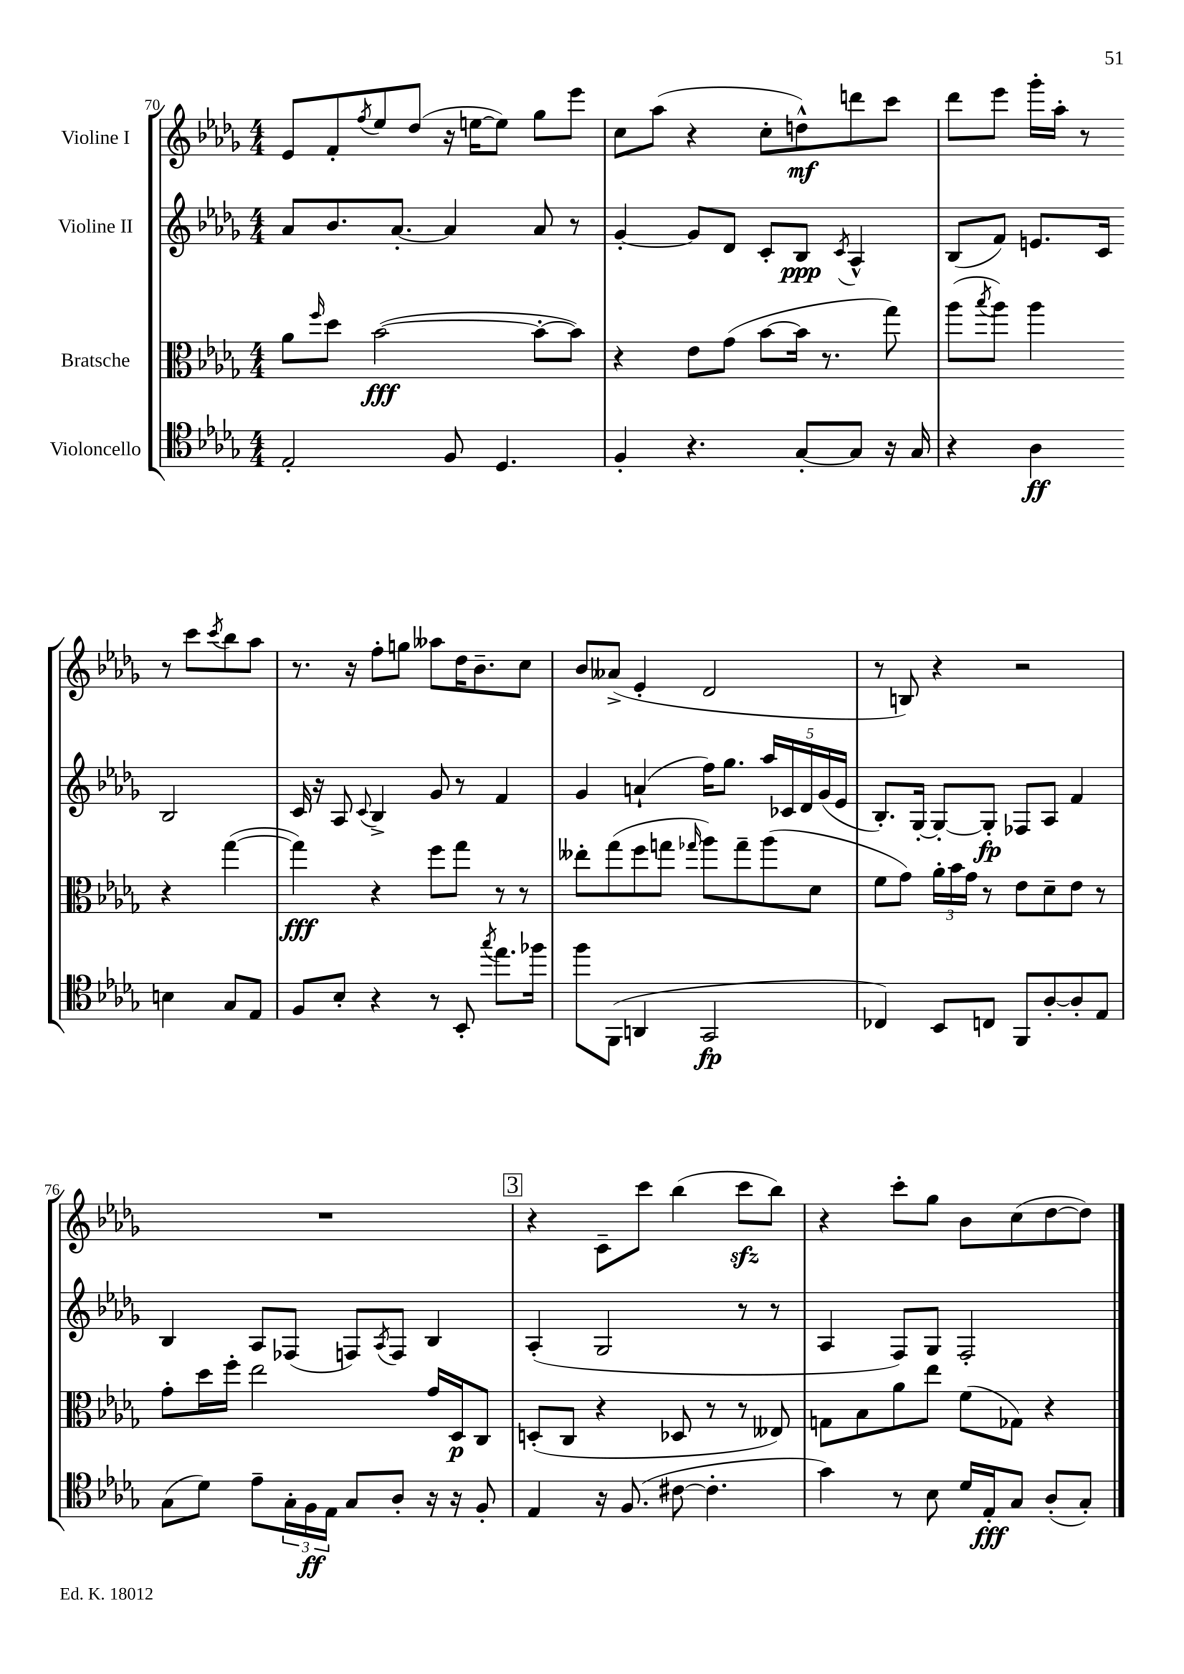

**kern	**kern	**kern	**kern
*staff4	*staff3	*staff2	*staff1
*clefC4	*clefC3	*clefG2	*clefG2
*k[b-e-a-d-g-]	*k[b-e-a-d-g-]	*k[b-e-a-d-g-]	*k[b-e-a-d-g-]
*M4/4	*M4/4	*M4/4	*M4/4
2E-'	8a-	8a-	8e-
.	16qqff	.	.
.	8dd-	8.b-	8f'
.	.	.	8qff
.	([2b-	.	8ee-
.	.	[8.a-'	.
.	.	.	(8dd-
8F	.	4a-]	16r
.	.	.	[16ee
4.D-	.	.	8ee])
.	8b-'_	8a-	8gg-
.	8b-])	8r	8eee-
=	=	=	=
4F'	4r	[4g-'	8cc
.	.	.	(8aa-
4.r	8e-	8g-]	4r
.	(8g-	8d-	.
.	[8b-	8c'	8cc'
[8G-'	16b-]	8B-	8dd^^)
.	8.r	.	.
.	.	8qc	.
8G-]	.	4A-^^	8ddd
16r	8gg-)	.	8ccc
16G-	.	.	.
=	=	=	=
4r	(8aa-	(8B-	8ddd-
.	8qbb-	.	.
.	8aa-)	8f)	8eee-
4A-	4aa-	8.e	16ggg-'
.	.	.	16aa-'
.	.	.	8r
.	.	16c	.
4B	4r	2B-	8r
.	.	.	8ccc
.	.	.	8qccc
8G-	([4gg-	.	8bb-
8E-	.	.	8aa-
=	=	=	=
8F	4gg-])	16c	8.r
.	.	16r	.
8B-'	.	8A-	.
.	.	.	16r
.	.	8qqc	.
4r	4r	4B-^	8ff'
.	.	.	8gg
8r	8ff	8g-	8aa--
8BB-'	8gg-	8r	16dd-
.	.	.	8.b-~
8qgg-	.	.	.
8.ee-	8r	4f	.
.	8r	.	8cc
16ff-	.	.	.
=	=	=	=
8ff	8ee--'	4g-	8b-
(8FF	(8gg-	.	(8a--^
4AA	8ff	(4a`	4e-'
.	8gg	.	.
.	16qqgg-	.	.
2GG-	8aa-)	16ff)	2d-
.	.	8.gg-	.
.	8gg-~	.	.
.	(8aa-	20aa-	.
.	.	20c-	.
.	.	20d-	.
.	8d-	.	.
.	.	(20g-	.
.	.	20e-	.
=	=	=	=
4C-)	8f	8.B-')	8r
.	8g-)	.	8B)
.	.	[16G-'	.
8BB-	24a-'	8G-'_	4r
.	24b-	.	.
.	24g-	.	.
8C	8r	8G-']	.
8FF	8e-	8F-	2r
[8A-'	8d-~	8A-	.
8A-']	8e-	4f	.
8E-	8r	.	.
=	=	=	=
(8G-	8g-'	4B-	1r
8d-)	16dd-	.	.
.	16ff'	.	.
8e-~	2ee-	8A-	.
24G-'	.	(8F-	.
24F	.	.	.
24E-	.	.	.
8G-	.	8F)	.
.	.	8qA-	.
8A-'	.	8F	.
16r	16g-	4B-	.
16r	16D-	.	.
8F'	8C	.	.
=	=	=	=
4E-	(8D'	(4A-'	4r
.	8C	.	.
16r	4r	2G-	8c~
(8.F	.	.	.
.	.	.	8ccc
[8c#	8D-	.	(4bb-
4.c#']	8r	.	.
.	8r	8r	8ccc
.	8E--)	8r	8bb-)
=	=	=	=
4g-)	8G	4A-	4r
.	8B-	.	.
8r	8a-	8F)	8ccc'
8B-	8ee-	8G-	8gg-
16d-	(8f	2F'	8b-
16E-'	.	.	.
8G-	8G-)	.	(8cc
(8A-'	4r	.	[8dd-
8G-')	.	.	8dd-])
==	==	==	==
*-	*-	*-	*-
